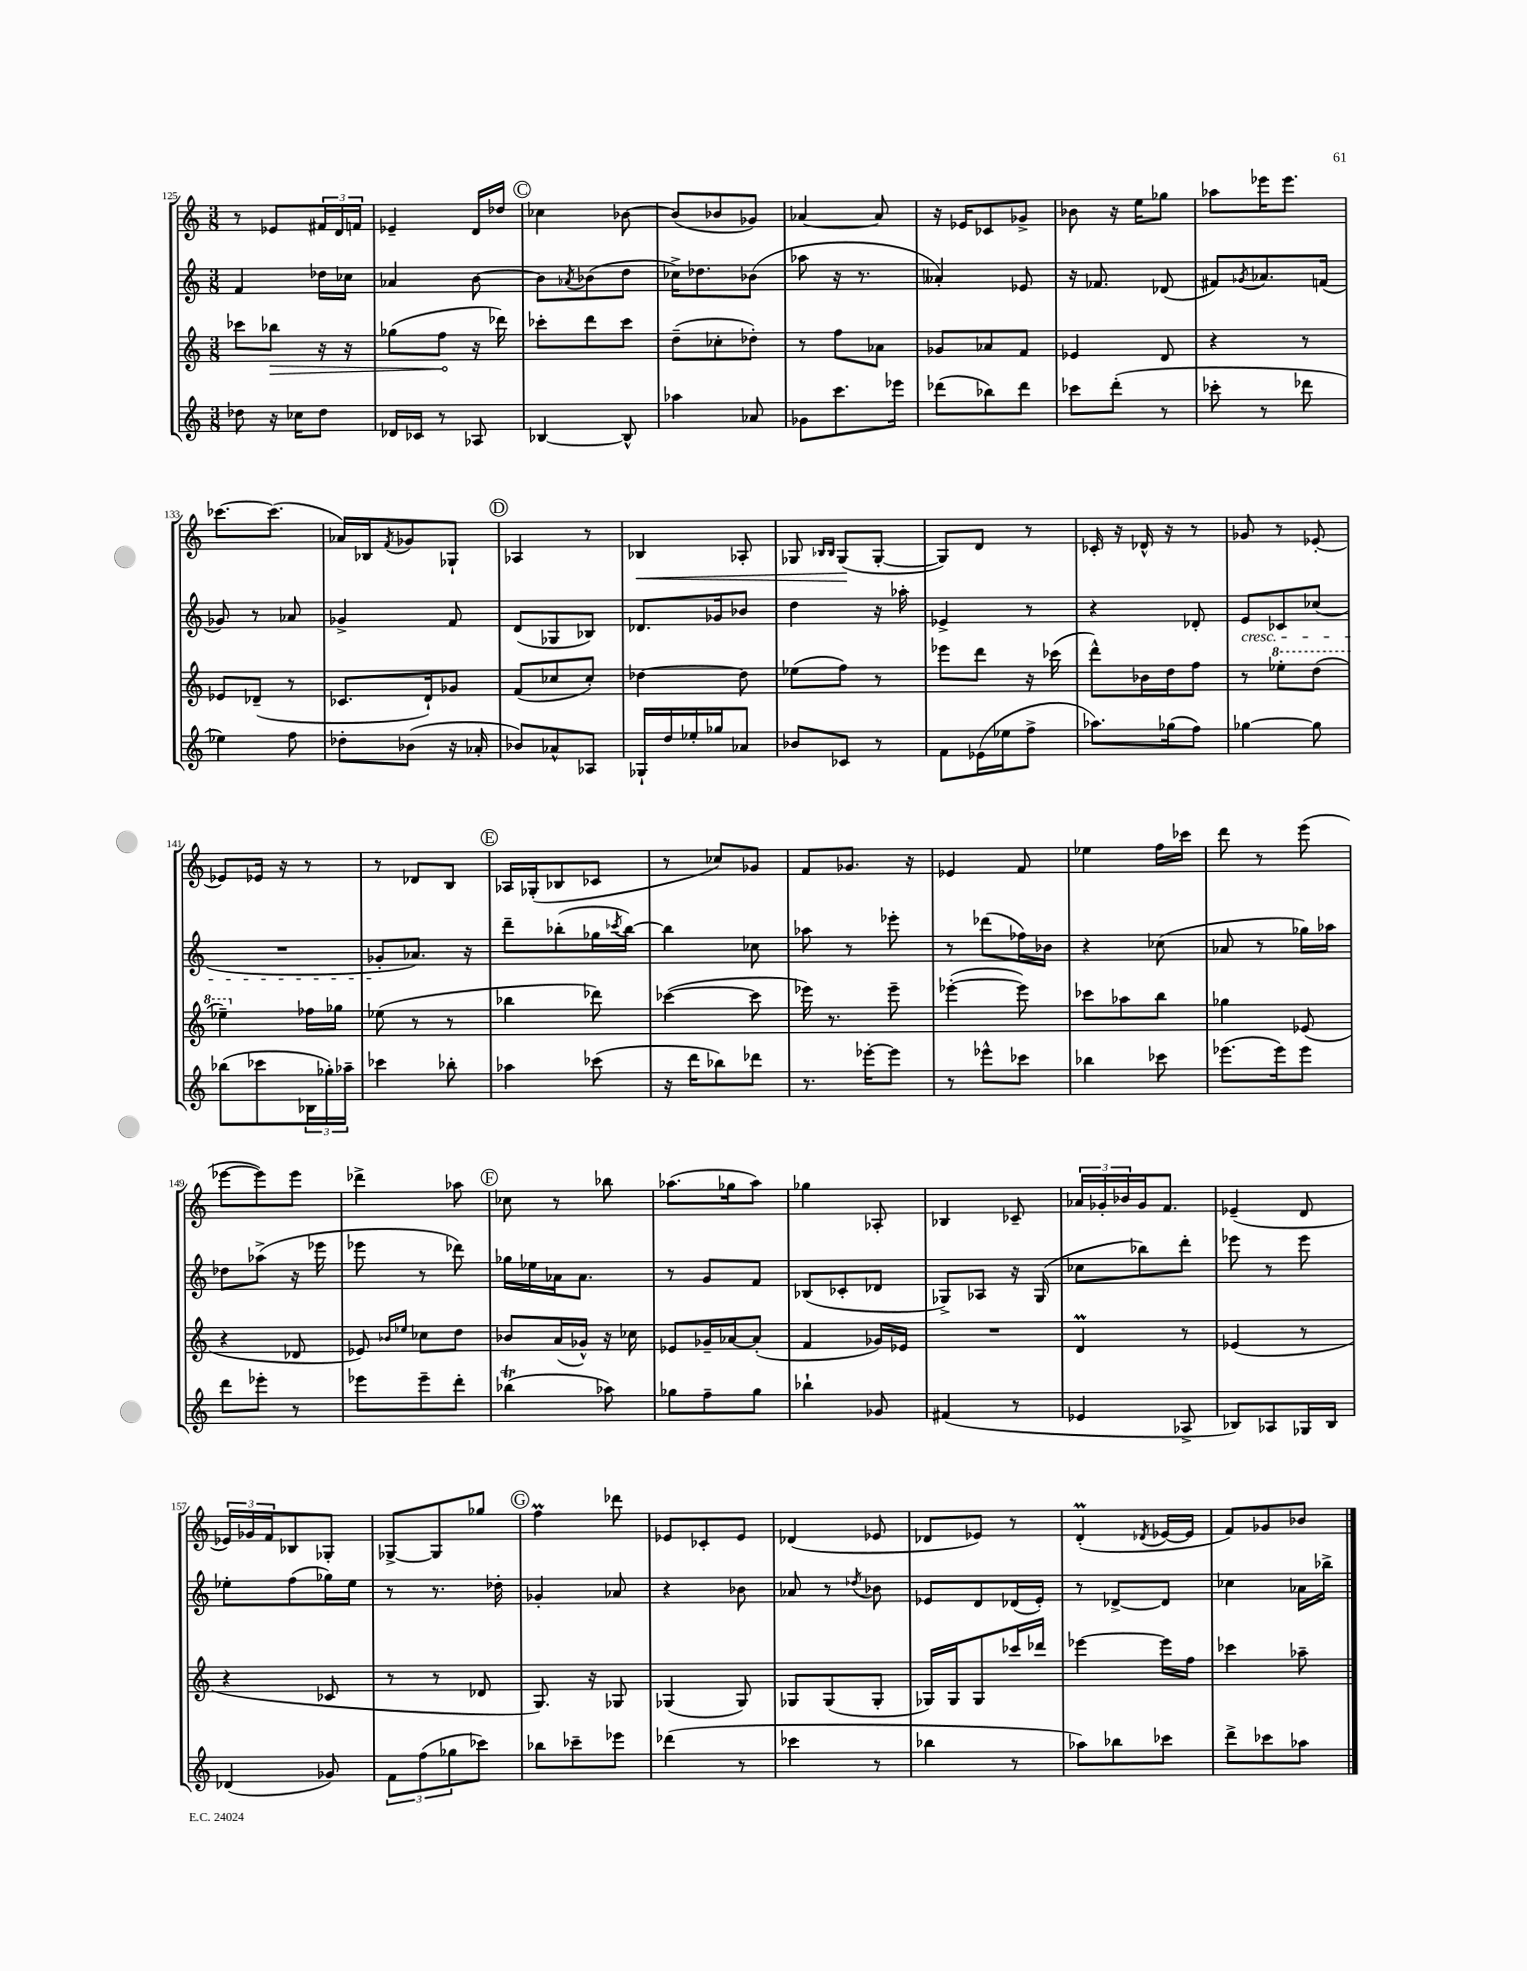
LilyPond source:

<<
\new StaffGroup <<
\new Staff = "s0" {
    \clef treble \key c \major \numericTimeSignature \time 3/8
    r8 ees'8 \tuplet 3/2 { fis'16 d'16 f'16 } |
    ees'4-- d'16 des''16 |
    \mark \markup { \circle "C" } ces''4 bes'8~ |
    bes'8( bes'8 ges'8) |
    aes'4~ aes'8 |
    r16 ees'16 ces'8 ges'8-> |
    bes'8 r16 e''16 ges''8 |
    aes''8 ees'''16 ees'''8. |
    ces'''8.~ ces'''8.( |
    aes'16) bes16 \acciaccatura { f'8 } ges'8 ges8-! |
    \mark \markup { \circle "D" } aes4 r8 |
    bes4\< aes8-. |
    ges8 \grace { bes16 bes16 } ges8\!( ges8~-. |
    ges8) d'8 r8 |
    ces'16-. r16 des'16-^ r16 r8 |
    ges'8 r8 ees'8~-. |
    ees'8 ees'16 r16 r8 |
    r8 des'8 b8 |
    \mark \markup { \circle "E" } aes16 ges16-.( bes8 ces'8 |
    r8 ces''8) ges'8 |
    f'8 ges'8. r16 |
    ees'4 f'8 |
    ees''4 f''16 ces'''16 |
    d'''8 r8 e'''8( |
    ees'''8~ ees'''8) ees'''8 |
    des'''4-> aes''8 |
    \mark \markup { \circle "F" } ces''8 r8 bes''8 |
    aes''8.( ges''16 aes''8) |
    ges''4 aes8-. |
    bes4 ces'8-- |
    \tuplet 3/2 { aes'16 ges'16-. bes'16 } ges'16 f'8. |
    ees'4--( d'8 |
    \tuplet 3/2 { ees'16) ges'16 f'16 } bes8 ges8-. |
    ges8~-> ges8 ges''8 |
    \mark \markup { \circle "G" } f''4\prall des'''8 |
    ees'8 ces'8-. ees'8 |
    des'4( ees'8 |
    des'8 ees'8) r8 |
    d'4-.\prall( \acciaccatura { des'8 } ees'16~ ees'16 |
    f'8) ges'8 bes'8 \bar "|." |
}
\new Staff = "s1" {
    \clef treble \key c \major \numericTimeSignature \time 3/8
    f'4 des''16 ces''16 |
    aes'4 b'8~ |
    \mark \markup { \circle "C" } b'8 \acciaccatura { aes'8 } bes'8( d''8 |
    ces''16->) des''8. bes'8( |
    aes''8 r16 r8. |
    aeses'4-.) ees'8 |
    r16 fes'8. des'8( |
    fis'8) \acciaccatura { ges'8 } aes'8. f'16( |
    ges'8) r8 aes'8 |
    ges'4-> f'8 |
    \mark \markup { \circle "D" } d'8( ges8 bes8) |
    des'8. ges'16 bes'8 |
    d''4 r16 aes''16-. |
    ees'4-> r8 |
    r4 des'8-. |
    e'8\cresc ces'8 ces''8( |
    R4. |
    ges'8-.\! aes'8.) r16 |
    \mark \markup { \circle "E" } d'''8-- bes''8-.( ges''16 \acciaccatura { ces'''8 } bes''16~) |
    bes''4 ces''8 |
    aes''8 r8 ees'''8-. |
    r8 des'''8( fes''16) bes'16 |
    r4 ces''8( |
    aes'8 r8 ges''16) aes''16 |
    des''8 aes''8->( r16 ees'''16 |
    ees'''8 r8 des'''8) |
    \mark \markup { \circle "F" } ges''16 ees''16 aes'16 aes'8. |
    r8 g'8 f'8 |
    bes8( ces'8-. des'8 |
    ges8->) aes8 r16 ges16( |
    ces''8 bes''8) d'''8-. |
    ees'''8 r8 ees'''8 |
    ees''8-. f''8( ges''16) ees''16 |
    r8 r8. des''16-. |
    \mark \markup { \circle "G" } ges'4-. aes'8 |
    r4 bes'8 |
    aes'8 r8 \acciaccatura { des''8 } bes'8 |
    ees'8 d'8 des'16( ees'16-.) |
    r8 des'8~-> des'8 |
    ces''4 aes'16 bes''16-> \bar "|." |
}
\new Staff = "s2" {
    \clef treble \key c \major \numericTimeSignature \time 3/8
    ces'''8 \once \override Hairpin.circled-tip = ##t bes''8\> r16 r16 |
    ges''8( f''8\! r16 des'''16) |
    \mark \markup { \circle "C" } ces'''8-. d'''8 ces'''8 |
    d''8--( ces''8-. des''8-.) |
    r8 f''8 aes'8 |
    ges'8 aes'8 f'8 |
    ees'4 d'8 |
    r4 r8 |
    ees'8 des'8--( r8 |
    ces'8. d'16-!) ges'8 |
    \mark \markup { \circle "D" } f'8( ces''8 ces''8-.) |
    des''4~ des''8 |
    ees''8( f''8) r8 |
    ees'''8 d'''8 r16 ces'''16( |
    d'''8-^) bes'16 d''16 f''8 |
    r8 \ottava #1 ees'''8-. d'''8( |
    ees'''4--) \ottava #0 fes''16 ges''16 |
    ees''8( r8 r8 |
    \mark \markup { \circle "E" } bes''4 des'''8) |
    ces'''4~( ces'''8 |
    ees'''16) r8. ees'''8-- |
    ees'''4~-.( ees'''8) |
    ces'''8 aes''8 b''8 |
    ges''4 ees'8( |
    r4 des'8 |
    ees'8) \grace { bes'16 ees''16 } ces''8 d''8 |
    \mark \markup { \circle "F" } bes'8 a'16( ges'16-^) r16 ces''16 |
    ees'8 ges'16-- aes'16~ aes'8-.( |
    f'4 ges'16) ees'16 |
    R4. |
    d'4\prall r8 |
    ees'4( r8 |
    r4 ces'8 |
    r8 r8 des'8 |
    \mark \markup { \circle "G" } g8.) r16 ges8 |
    ges4( ges8) |
    ges8 ges8( ges8-. |
    ges16) ges16 ges8 ces'''16 des'''16 |
    ees'''4~ ees'''16 f''16 |
    ces'''4 aes''8-- \bar "|." |
}
\new Staff = "s3" {
    \clef treble \key c \major \numericTimeSignature \time 3/8
    des''8 r16 ces''16 des''8 |
    des'16 ces'16 r8 aes8 |
    \mark \markup { \circle "C" } bes4~ bes8-^ |
    aes''4 aes'8 |
    ges'8 c'''8. ees'''16 |
    des'''8( bes''8) des'''8 |
    ces'''8 d'''8-.( r8 |
    ces'''8-. r8 des'''8 |
    ees''4) f''8 |
    des''8-. bes'8( r16 aes'16-. |
    \mark \markup { \circle "D" } bes'8) aes'8-^ aes8 |
    ges16-! d''16 ees''16-. ges''16 aes'8 |
    bes'8 ces'8 r8 |
    f'8 ees'16( ees''16 f''8-> |
    aes''8.) ges''16( f''8) |
    ges''4~ ges''8 |
    bes''8( ces'''8 \tuplet 3/2 { bes16 ges''16-.) aes''16-- } |
    ces'''4 bes''8-. |
    \mark \markup { \circle "E" } aes''4 ces'''8( |
    r16 d'''16 bes''8) des'''8 |
    r8. ees'''16~-. ees'''8 |
    r8 ees'''8-^ ces'''8 |
    bes''4 ces'''8 |
    ees'''8.( ees'''16) ees'''8 |
    d'''8 ees'''8-. r8 |
    ees'''8 ees'''8-- d'''8-. |
    \mark \markup { \circle "F" } bes''4\trill( aes''8) |
    ges''8 f''8-- ges''8 |
    bes''4-! ges'8 |
    fis'4( r8 |
    ees'4 aes8-> |
    bes8) aes8 ges16 bes16 |
    des'4( ges'8) |
    \tuplet 3/2 { f'8 f''8( ges''8 } ces'''8) |
    \mark \markup { \circle "G" } bes''8 ces'''8-- ees'''8 |
    des'''4( r8 |
    ces'''4 r8 |
    bes''4 r8 |
    aes''8) bes''8 ces'''8 |
    d'''8-> ces'''8 aes''8 \bar "|." |
}
>>
>>
\layout { \context { \Score currentBarNumber = #125 } }
